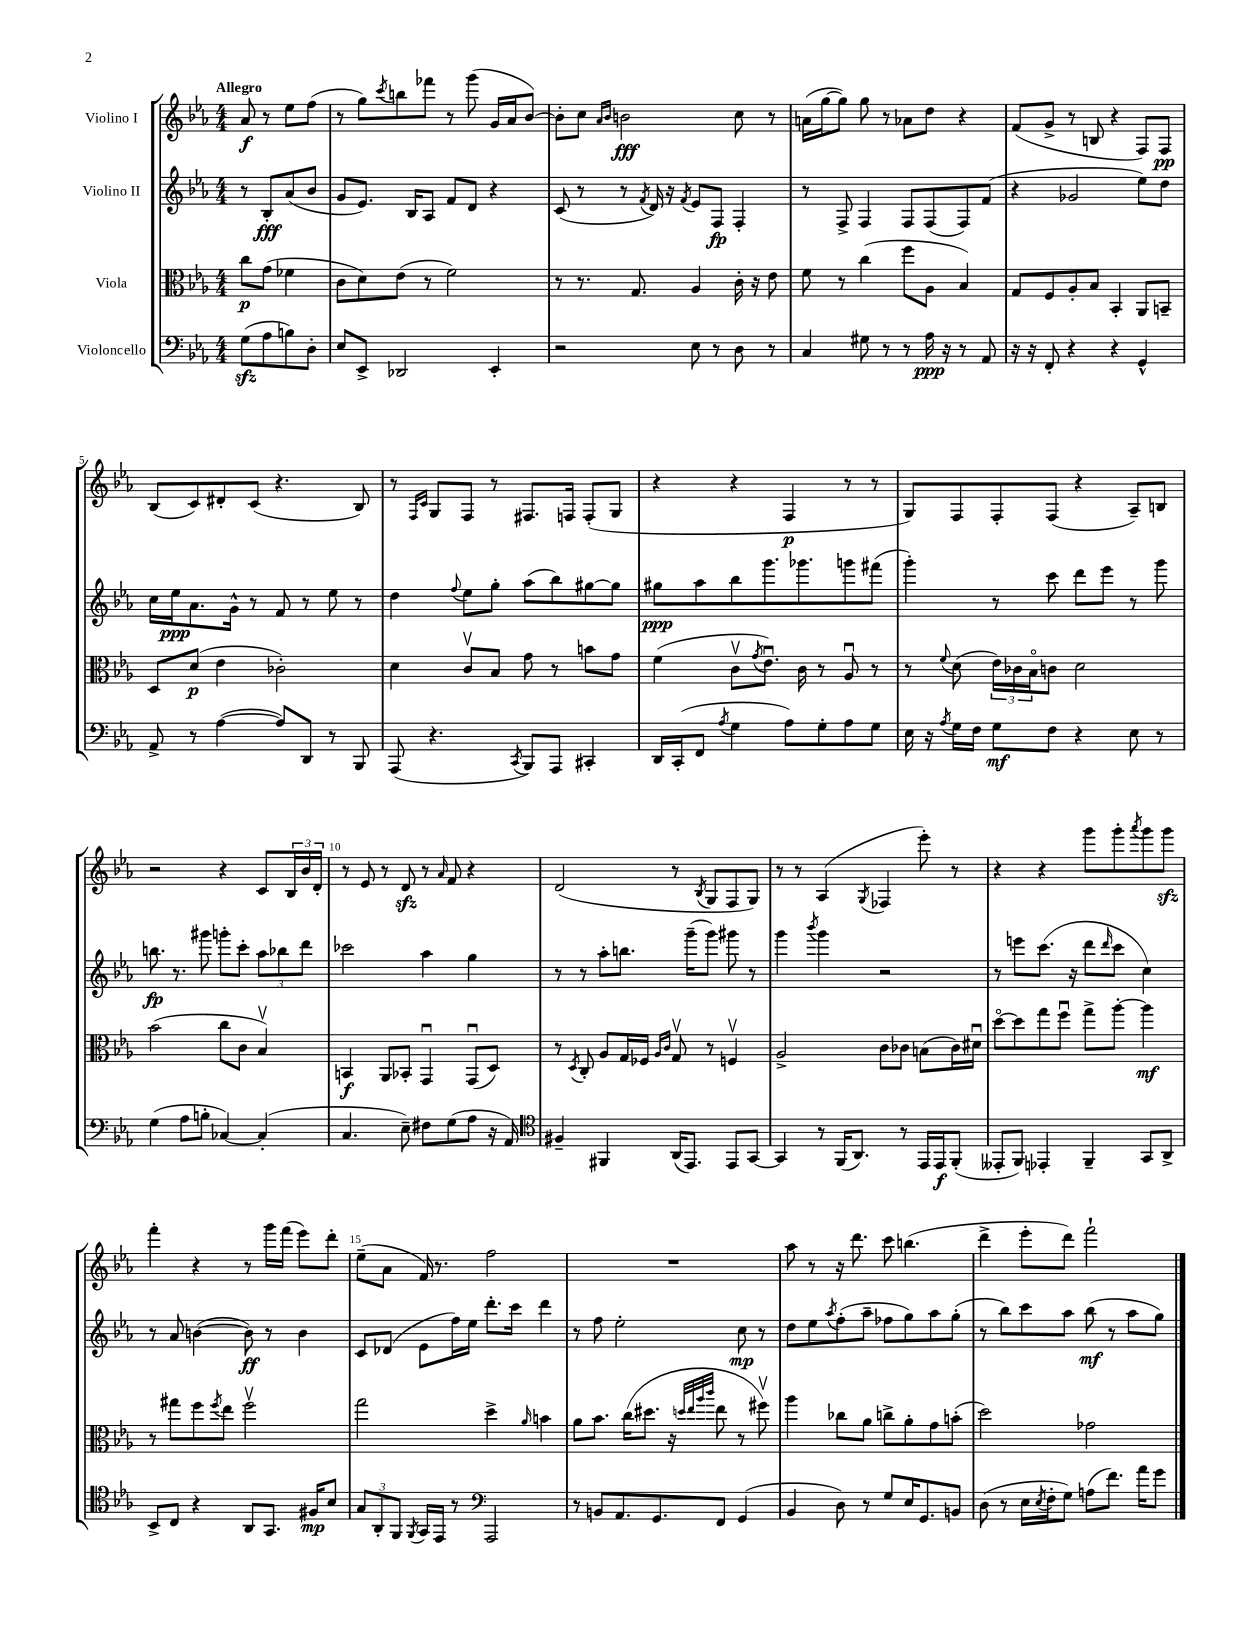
<<
\new StaffGroup <<
\new Staff = "s0" \with { instrumentName = "Violino I" } {
    \clef treble \key ees \major \numericTimeSignature \time 4/4 \partial 2 \tempo "Allegro"
    aes'8\f r8 ees''8 f''8( |
    r8 g''8) \acciaccatura { c'''8 } b''8 fes'''8 r8 g'''8( g'16 aes'16 bes'8~) |
    bes'8-. c''8 \grace { aes'16 bes'16 } b'2\fff c''8 r8 |
    a'16( g''16~ g''8) g''8 r8 aes'8 d''8 r4 |
    f'8( g'8-> r8 b8 r4 f8) f8\pp |
    bes8( c'8) dis'8-. c'8( r4. bes8) |
    r8 \grace { f16 c'16 } g8 f8 r8 fis8. f16 f8-.( g8 |
    r4 r4 f4\p r8 r8 |
    g8) f8 f8-. f8( r4 aes8--) b8 |
    r2 r4 c'8 \tuplet 3/2 { bes16 bes'16 d'16-. } |
    r8 ees'8 r8 d'8\sfz r8 \grace { aes'16 } f'8 r4 |
    d'2( r8 \acciaccatura { bes8 } g8 f8 g8) |
    r8 r8 aes4( \acciaccatura { g8 } fes4 ees'''8-.) r8 |
    r4 r4 g'''8 g'''8-. \acciaccatura { aes'''8 } g'''8 g'''8\sfz |
    f'''4-. r4 r8 g'''16 f'''16( ees'''8) d'''8-. |
    ees''8--( aes'8 f'16) r8. f''2 |
    R1 |
    aes''8 r8 r16 d'''8. c'''8 b''4.( |
    d'''4-> ees'''8-. d'''8) f'''2-! \bar "|." |
}
\new Staff = "s1" \with { instrumentName = "Violino II" } {
    \clef treble \key ees \major \numericTimeSignature \time 4/4 \partial 2
    r8 bes8-.\fff aes'8( bes'8 |
    g'8 ees'8.) bes16 aes8 f'8 d'8 r4 |
    c'8( r8 r8 \acciaccatura { f'8 } d'16) r16 \acciaccatura { f'8 } ees'8 f8\fp f4-. |
    r8 f8-> f4 f8 f8( f8) f'8( |
    r4 ges'2 ees''8) d''8 |
    c''16 ees''16\ppp aes'8. g'16-^ r8 f'8 r8 ees''8 r8 |
    d''4 \appoggiatura { f''8 } ees''8 g''8-. aes''8( bes''8) gis''8~ gis''8 |
    gis''8\ppp aes''8 bes''8 g'''8. ges'''8. g'''8 fis'''8( |
    g'''4-.) r8 c'''8 d'''8 ees'''8 r8 g'''8 |
    b''8.\fp r8. gis'''8 g'''8-. c'''8-. \tuplet 3/2 { aes''8 bes''8 d'''8 } |
    ces'''2 aes''4 g''4 |
    r8 r8 aes''8-. b''8. g'''16--( g'''8) gis'''8 r8 |
    g'''4 \acciaccatura { bes'''8 } g'''4 r2 |
    r8 e'''8 c'''8.( r16 d'''8 \grace { d'''16 } c'''8 c''4) |
    r8 aes'8 b'4~( b'8\ff) r8 b'4 |
    c'8 des'8( ees'8 f''16) ees''16 d'''8.-. c'''16 d'''4 |
    r8 f''8 ees''2-. c''8\mp r8 |
    d''8 ees''8 \acciaccatura { aes''8 } f''8-.( aes''8-- fes''8 g''8) aes''8 g''8-.( |
    r8 bes''8) c'''8 aes''8 bes''8\mf( r8 aes''8 g''8) \bar "|." |
}
\new Staff = "s2" \with { instrumentName = "Viola" } {
    \clef alto \key ees \major \numericTimeSignature \time 4/4 \partial 2
    c''8\p g'8( fes'4 |
    c'8 d'8) ees'8( r8 f'2) |
    r8 r8. g8. aes4 c'16-. r16 ees'8 |
    f'8 r8 c''4( f''8 aes8 bes4) |
    g8 f8 aes8-. bes8 bes,4-. aes,8 b,8-- |
    d8 d'8\p( ees'4 ces'2-.) |
    d'4 c'8\upbow bes8 g'8 r8 b'8 g'8 |
    f'4( c'8\upbow \acciaccatura { g'8 } ees'8.\downbow) c'16 r8 aes8\downbow r8 |
    r8 \appoggiatura { f'8 } d'8( \tuplet 3/2 { ees'16) ces'16 bes16\flageolet } c'8 d'2 |
    bes'2( c''8 c'8 bes4\upbow) |
    b,4\f aes,8 bes,8-. g,4\downbow g,8\downbow( d8) |
    r8 \acciaccatura { d8 } c8-. aes8 g16 fes16 \grace { aes16 c'16 } g8\upbow r8 f4\upbow |
    aes2-> c'8 ces'8 b8( ces'16) dis'16\downbow |
    d''8~\flageolet d''8 g''8 f''8\downbow g''8-> aes''8~-. aes''4\mf |
    r8 gis''8 f''8 \acciaccatura { f''8 } ees''8 f''2\upbow |
    g''2 d''4-> \grace { aes'16 } b'4 |
    aes'8 bes'8. c''16( dis''8. r16 \grace { d''32 ees''32 aes''32 c'''32 } ees''8 r8 fis''8\upbow) |
    aes''4 ces''8 aes'8 c''8-> aes'8-. g'8 b'8-.( |
    d''2) ges'2 \bar "|." |
}
\new Staff = "s3" \with { instrumentName = "Violoncello" } {
    \clef bass \key ees \major \numericTimeSignature \time 4/4 \partial 2
    g8\sfz( aes8 b8) d8-. |
    ees8 ees,8-> des,2 ees,4-. |
    r2 ees8 r8 d8 r8 |
    c4 gis8 r8 r8 aes16\ppp r16 r8 aes,8 |
    r16 r16 f,8-. r4 r4 g,4-^ |
    aes,8-> r8 aes4~( aes8) d,8 r8 bes,,8 |
    aes,,8( r4. \acciaccatura { c,8 } bes,,8) aes,,8 cis,4-. |
    d,16 c,16-.( f,8 \acciaccatura { aes8 } g4 aes8) g8-. aes8 g8 |
    ees16 r16 \acciaccatura { aes8 } g16 f16 g8\mf f8 r4 ees8 r8 |
    g4( aes8 b8-. ces4~) ces4-.( |
    c4. ees8--) fis8 g8( aes8 r16 aes,16) |
    \clef tenor fis4-- fis,4 aes,16( ees,8.) ees,8 g,8~ |
    g,4 r8 f,16( aes,8.) r8 ees,16 ees,16\f f,8-.( |
    eeses,8-. f,8) ees,4-. f,4-- g,8 aes,8-> |
    bes,8-> c8 r4 aes,8 g,8. fis16\mp bes8 |
    \tuplet 3/2 { g8 aes,8-. f,8 } \acciaccatura { f,8 } g,16 ees,16 r8 \clef bass aes,,2 |
    r8 b,8 aes,8. g,8. f,8 g,4( |
    bes,4 d8) r8 g8 ees16 g,8. b,8 |
    d8( r8 ees16 \acciaccatura { ees8 } f16-. g8) a8( f'8.) aes'16 g'8 \bar "|." |
}
>>
>>
\layout { \context { \Score \override BarNumber.break-visibility = ##(#f #t #t) barNumberVisibility = #(every-nth-bar-number-visible 5) } }
